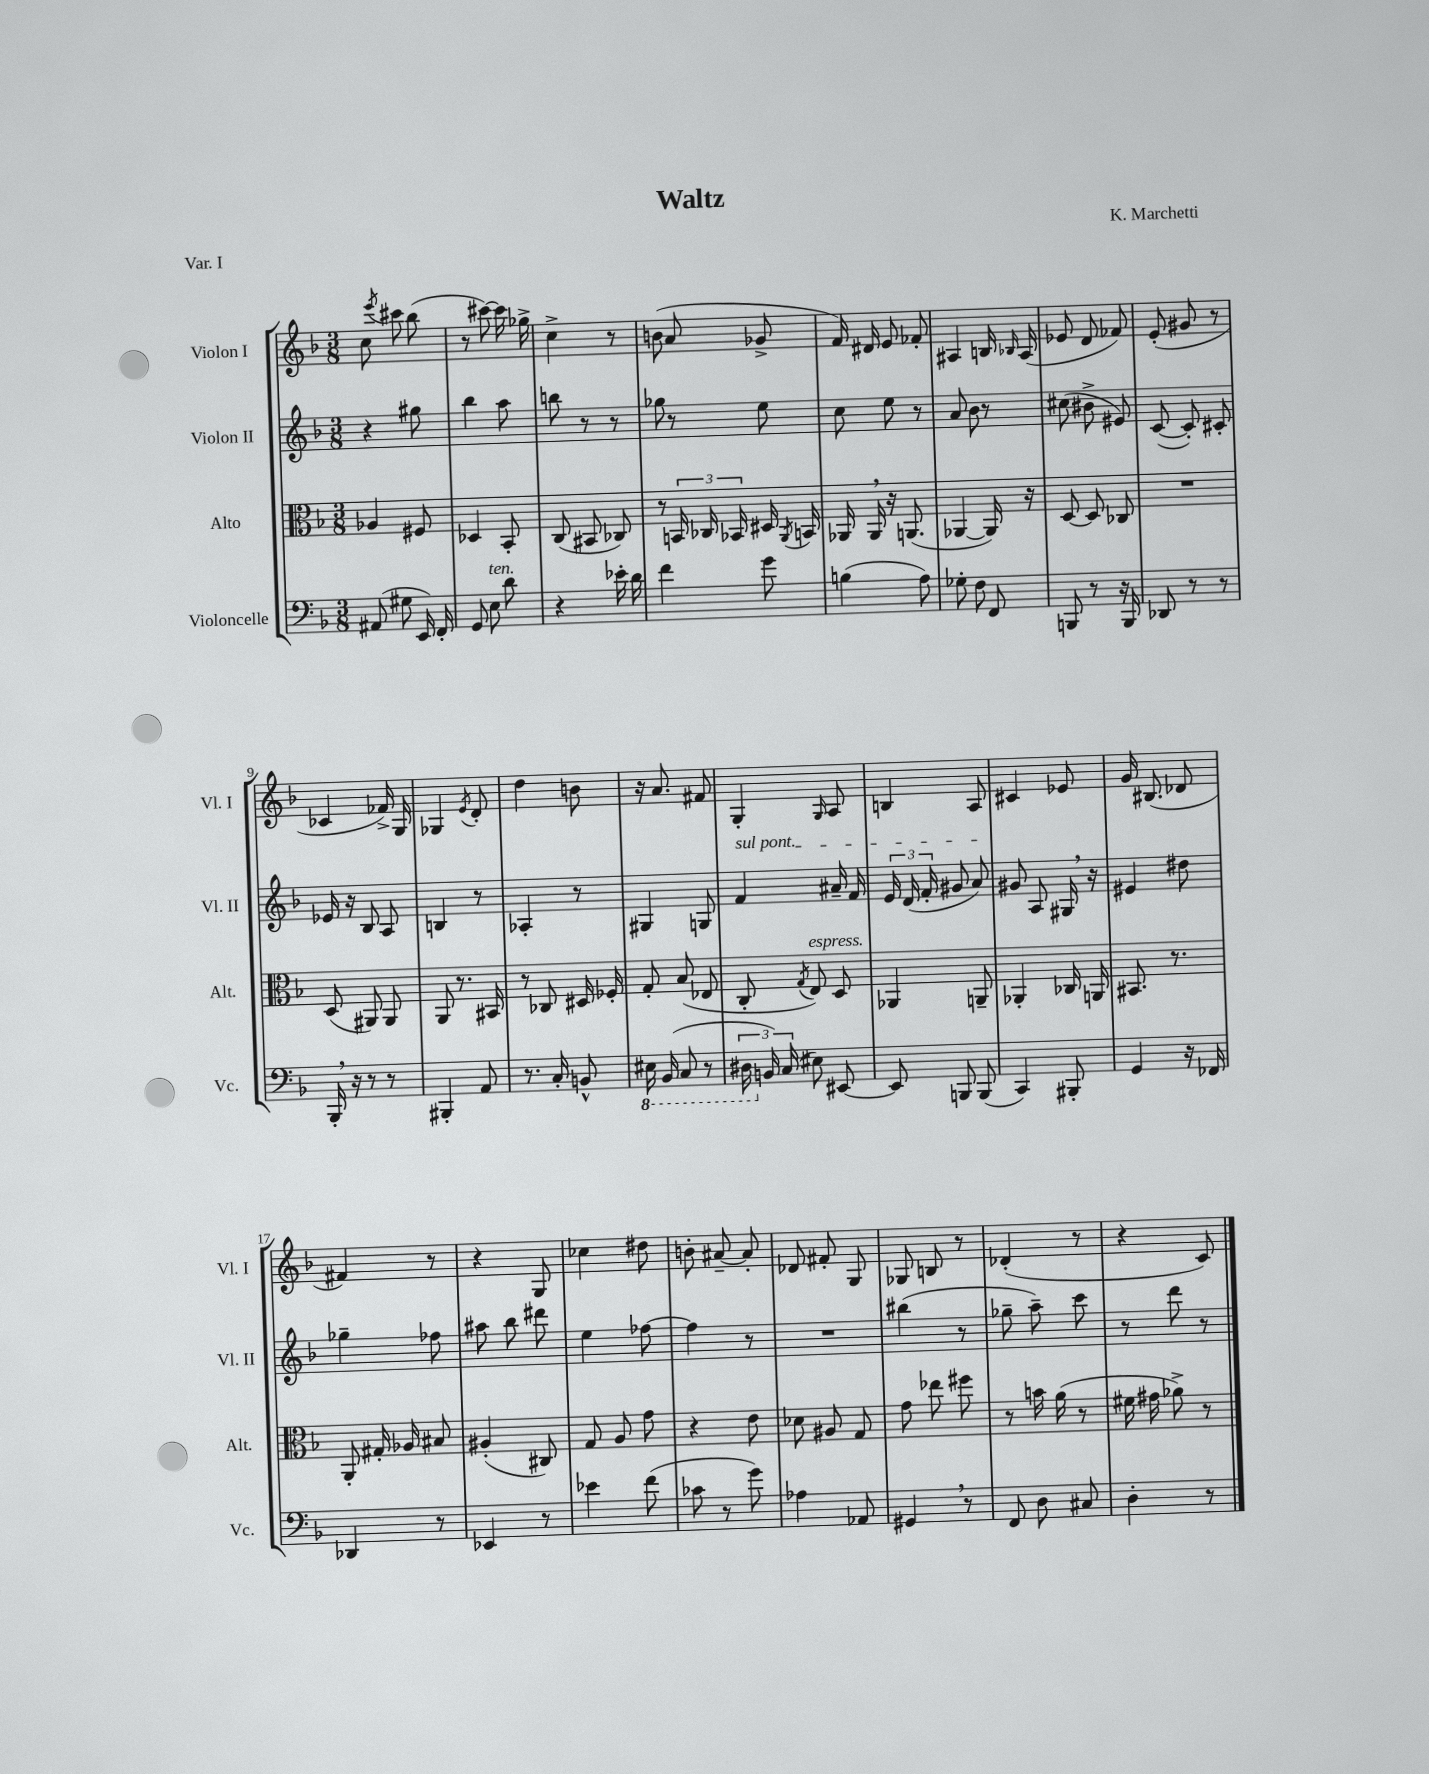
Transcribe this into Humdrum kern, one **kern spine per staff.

**kern	**kern	**kern	**kern
*staff4	*staff3	*staff2	*staff1
*clefF4	*clefC3	*clefG2	*clefG2
*k[b-]	*k[b-]	*k[b-]	*k[b-]
*M3/8	*M3/8	*M3/8	*M3/8
(8AA#	4A-	4r	8cc
.	.	.	8qeee
8G#	.	.	8ccc#
16EE)	8F#	8gg#	(8bb-
16FF'	.	.	.
=	=	=	=
8GG	4D-	4bb-	8r
8E	.	.	[8ccc#)
8d	8BB-'	8aa	16ccc#]
.	.	.	16gg-^
=	=	=	=
4r	(8C	8bb	4cc^
.	8BB#	8r	.
16e-'	8C-)	8r	8r
16d	.	.	.
=	=	=	=
4f	8r	8gg-	(8b
.	24BB	8r	8a
.	24C-	.	.
.	24BB-	.	.
8g	16D#	8ee	8g-^
.	8qAA	.	.
.	16BB	.	.
=	=	=	=
(4B	16AA-	8cc	16f)
.	16AA-	.	16d#
.	16r	8ee	8e
.	(8.AA	.	.
8A)	.	8r	8f-'
=	=	=	=
8G-'	[4AA-	8a	4A#
8F	.	8b-	.
8FF	16AA-])	8r	16B
.	.	.	16qqB-
.	16r	.	(16A#
=	=	=	=
8BBB	[8D	(8cc#	8e-
8r	8D]	8b#^	8d
16r	8C-	8e#)	8f-)
16BBB	.	.	.
=	=	=	=
8DD-	4.r	([8c	(8e'
8r	.	8c'])	8g#
8r	.	8c#'	8r
=	=	=	=
16BBB-'	(8D	16e-	4c-
16r	.	16r	.
8r	8AA#)	8B-	.
8r	8AA#	8A	16f-^)
.	.	.	16G
=	=	=	=
4BBB#'	8AA	4B	4G-
.	8.r	.	.
.	.	.	8qe
8AA	.	8r	8d'
.	16BB#	.	.
=	=	=	=
8.r	8r	4A-'	4dd
.	8C-	.	.
16C'	.	.	.
8BB^^	16D#	8r	8b
.	16F-'	.	.
=	=	=	=
16EE#	8G'	4G#	16r
(16BBB-	.	.	8.a
8CC	(8B-	.	.
8r	8E-	8G	8f#
=	=	=	=
24DD#	8C'	4f	4G'
24BB)	.	.	.
(24C	.	.	.
.	8qG	.	.
8E#)	8E)	.	.
.	.	.	16qqG
[8EE#	8D	16a#~	8A
.	.	16f	.
=	=	=	=
8EE#]	4AA-	24e	4B
.	.	(24d	.
.	.	24f'	.
8BBB	.	8g#	.
(8BBB	8AA~	8a)	8A
=	=	=	=
4CC)	4AA-'	8g#	4c#
.	.	8A	.
8BBB#'	16C-	16G#	8e-
.	16AA	16r	.
=	=	=	=
4GG	8.BB#	4e#	16g
.	.	.	(8.B#
.	8.r	.	.
16r	.	8dd#	8d-
16FF-	.	.	.
=	=	=	=
4DD-	8AA'	4gg-~	4f#)
.	16G#'	.	.
.	16A-	.	.
8r	8B#	8ff-	8r
=	=	=	=
4EE-	(4A#'	8aa#	4r
.	.	8bb-	.
8r	8C#)	8ddd#	8G
=	=	=	=
4e-	8G	4ee	4cc-
.	8A	.	.
(8f	8g	[8ff-	8dd#
=	=	=	=
8c-	4r	4ff-]	8b'
8r	.	.	[8a#~
8g)	8e	8r	8a#']
=	=	=	=
4A-	8d-	4.r	8d-
.	8A#	.	8f#'
8AA-	8G	.	8G
=	=	=	=
4GG#	8g	(4bb#	8G-
.	8ee-	.	8B
8r	8ff#	8r	8r
=	=	=	=
8FF	8r	8gg-~	(4d-'
8D	16b	8aa~)	.
.	(16a	.	.
8C#	8r	8ccc	8r
=	=	=	=
4D'	16f#	8r	4r
.	16g#	.	.
.	8a-^)	8ddd	.
8r	8r	8r	8c)
==	==	==	==
*-	*-	*-	*-
